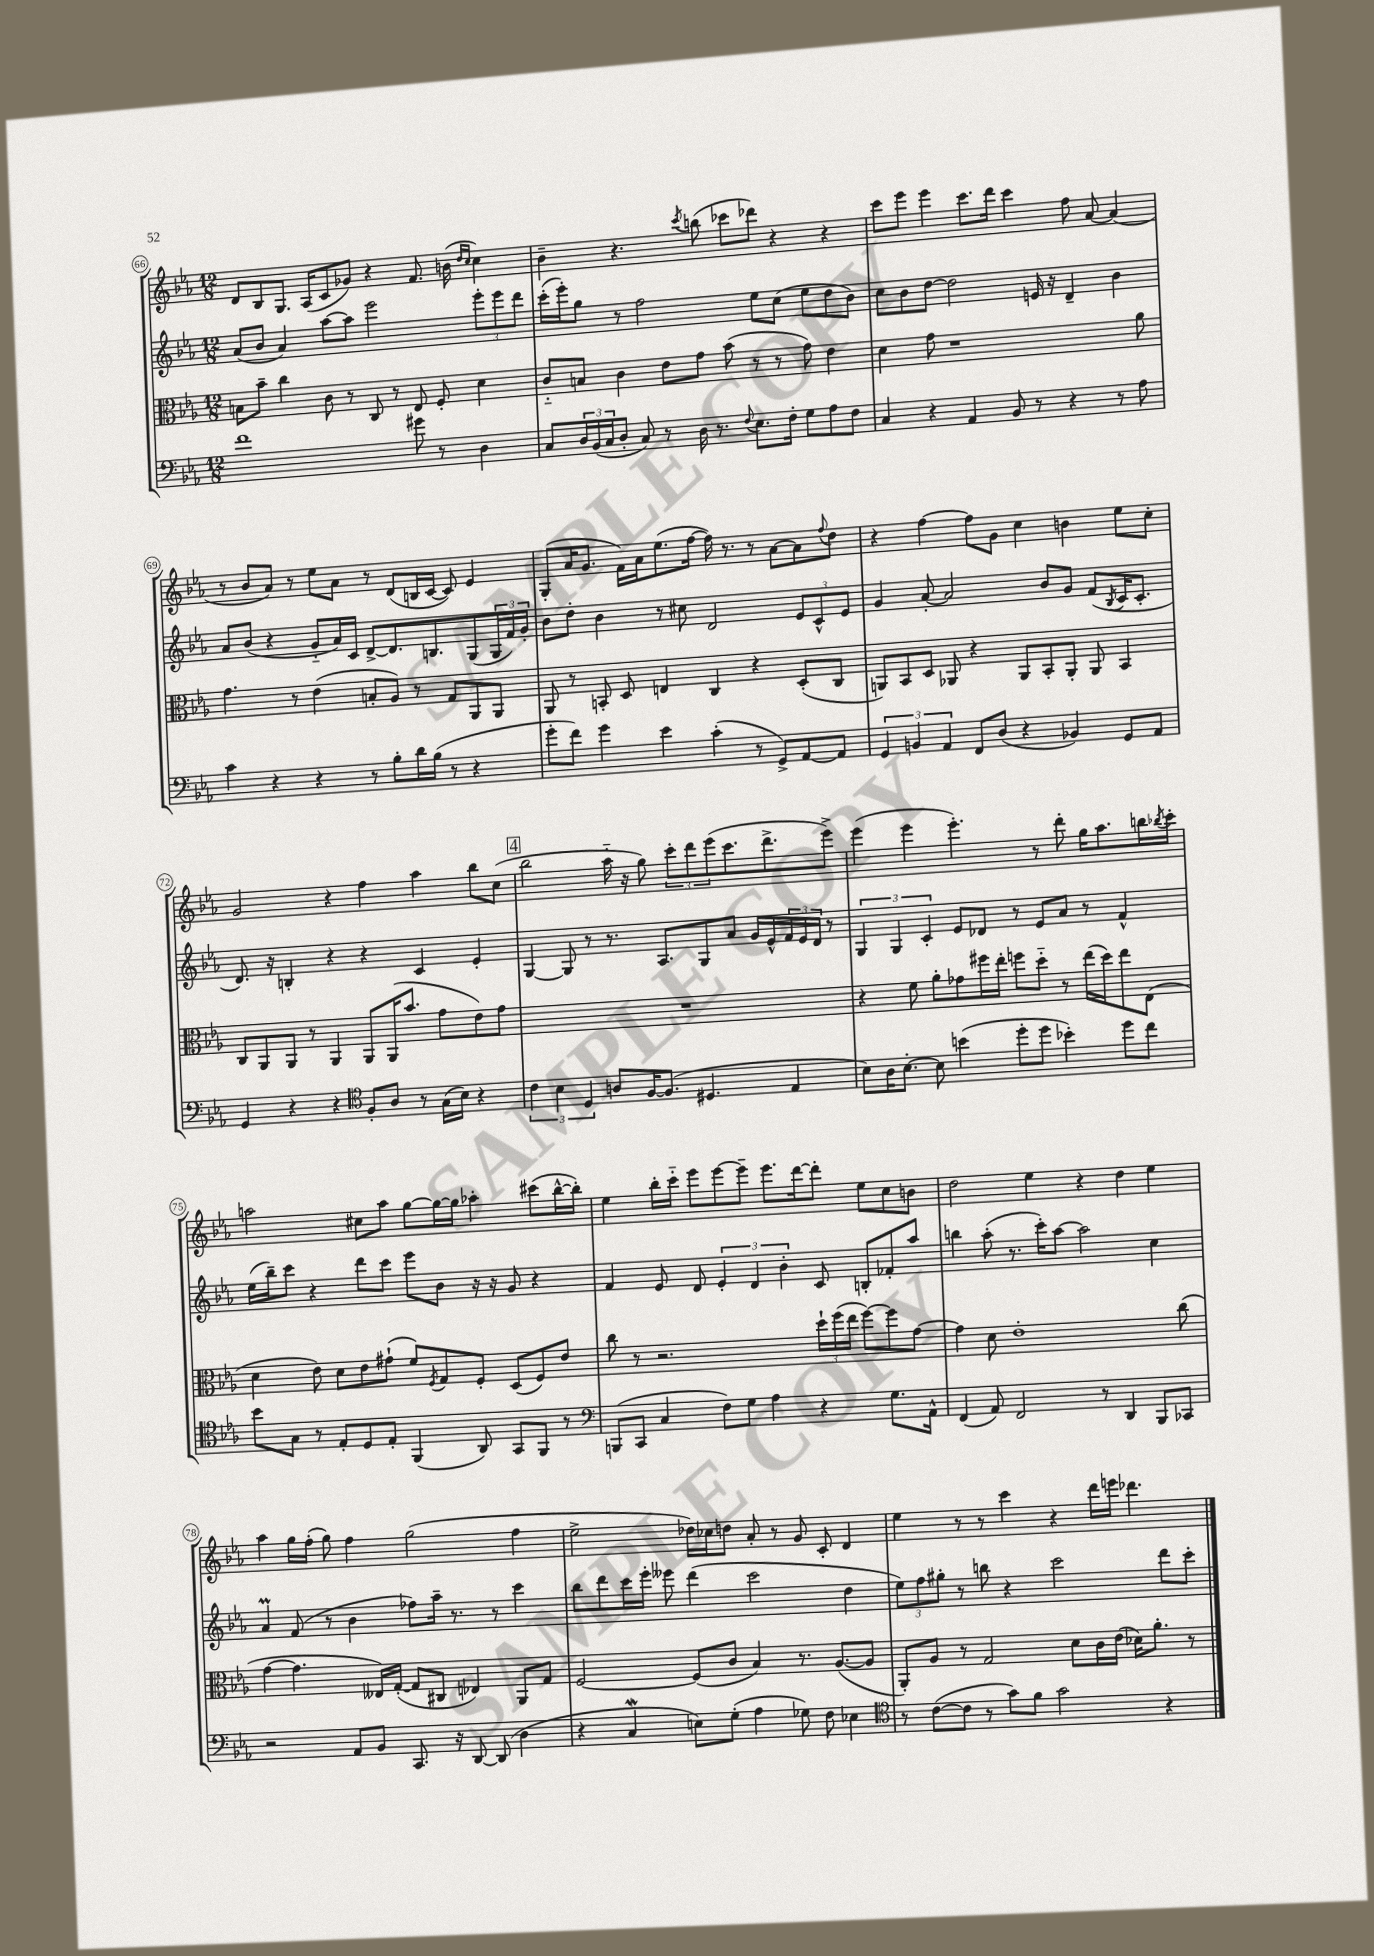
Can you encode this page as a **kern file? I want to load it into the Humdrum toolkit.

**kern	**kern	**kern	**kern
*part4	*part3	*part2	*part1
*staff4	*staff3	*staff2	*staff1
*clefF4	*clefC3	*clefG2	*clefG2
*k[b-e-a-]	*k[b-e-a-]	*k[b-e-a-]	*k[b-e-a-]
*M12/8	*M12/8	*M12/8	*M12/8
=66	=66	=66	=66
1f	8Bn\L	(8a-/L	8d/L
.	8b-~\J	8b-/J	8B-/
.	4cc\	4a-/)	8.G/J
.	.	.	(16A-/KL
.	8c\	[8aa-\L	8c/
.	8r	8aa-\J]	8g-X/J)
.	8C/	2eee-\	4r
.	8r	.	.
8g#X\	8E-/	.	8.f/
8r	8F'/	.	.
.	.	.	(16bn\
.	.	.	16qqdd/LL
.	.	.	16qqcc/JJ
4D\	4d\	12eee-'\L	4cc\)
.	.	12eee-\	.
.	.	12ddd\J	.
=67	=67	=67	=67
8C/L	8c/L	(16ccc'\LL	4b-~\
.	.	16eee-'\J)	.
24D/L	8Bn/J	8gg\J	.
(24BB-/	.	.	.
24C/J	.	.	.
8D'/J	4c\	8r	4.r
8C/)	.	2ff\	.
8r	8e-\L	.	.
.	.	.	8qccc/
16D\	8g\J	.	(8bbn\
8.r	.	.	.
.	(8b-\	.	8ccc-X\L
8qqF/	.	.	.
8.E-\L	8r	8ee-\L	8ddd-X\J)
.	8r	(8cc\J	4r
16F'\Jk	.	.	.
8G\L	8g\)	8ee-\L	.
8A-\	4e-\	8dd\	4r
8F\J	.	8b-\J)	.
=68	=68	=68	=68
4C/	4d\	8cc\L	8ccc\L
.	.	8b-\	8eee-\J
4r	8g\	[8dd\J	4eee-\
.	1r	2dd\]	.
4AA-/	.	.	8.ccc\L
.	.	.	16ddd\Jk
8BB-/	.	.	4ccc\
8r	.	16en/	.
.	.	16r	.
4r	.	4d~/	8ff\
.	.	.	[8a-/
8r	.	4b-\	(4a-/]
8A-\	8a-\	.	.
!!LO:LB:g=z
=69	=69	=69	=69
4c\	4.g\	8a-/L	8r
.	.	(8b-/J	8b-/L
4r	.	4r	8a-/J)
.	8r	.	8r
4r	(4e-\	8g/L	8ee-\L
.	.	16a-/L)	8a-\J
.	.	16c/JJ	.
8r	8Bn'/L	[8d^/L	8r
8B-'\L	8A-/J)	8.d/]	(8d/L
16d\L	8r	.	16Bn/L
(16B-\JJ	.	8.Bn/	[16c/JJ
8r	8G/L	.	8c/])
4r	8AA-/	(8G/	4e-/
.	8AA-/J	24G/L	.
.	.	24f/)	.
.	.	24g'/JJ	.
=70	=70	=70	=70
8g'\L	8AA-/	8b-\L	(8G'/L
8f\J)	8r	8dd'\J	16a-/K
.	.	.	8.g/J
4g\	8BBn'/	4b-\	.
.	8D/	.	16f\LL)
.	.	.	16a-\J
4e-\	4En/	8r	(8.ee-\
.	.	8cc#X\	.
.	.	.	[16ff\Jk
(4c'\	4C/	2d/	16ff\])
.	.	.	8.r
8r	4r	.	8r
8GG^/L)	.	.	[8a-\L
[8AA-/	(8D'/L	12e-/L	8a-\]
.	.	12c^^/	.
.	.	.	8qqff/
8AA-/J]	8C/J	.	8dd\J
.	.	12e-/J	.
=71	=71	=71	=71
6GG/	8AAn/L)	4g/	4r
.	8BB-/	.	.
6BBn/	.	.	.
.	8D/J	[8a-'/	[4ff\
6AA-/	.	.	.
.	8AA-X/	2a-/]	.
8FF/L	4r	.	8ff\L]
(8D/J	.	.	8g\J
4r	8AA-/L	.	4cc\
.	8BB-'/	8b-/L	.
4BB-X/)	8AA-'/J	8g/J	4bn\
.	8AA-/	(8f/L	.
.	.	8qB-/	.
8GG/L	4BB-/	16c/K	8ee-\L
.	.	8.c'/J	.
8AA-/J	.	.	8cc'\J
!!LO:LB:g=z
=72	=72	=72	=72
4GG/	8C/L	8.d/)	2g/
.	8AA-/	.	.
.	.	16r	.
4r	8AA-/J	4Bn'/	.
.	8r	.	.
4r	4AA-/	4r	4r
*clefC4	*	*	*
8F'/L	8AA-/L	4r	4ff\
8A-/J	(16AA-/K	.	.
.	8.b-/J	.	.
8r	.	4c/	4aa-\
(16G\LL	8g\L	.	.
16B-\JJ)	.	.	.
4r	8e-\)	4e-'/	8bb-\L
.	8g\J	.	(8cc\J
!!LO:REH:place=s1:t=4
=73	=73	=73	=73
6c\	1.r	[4G/	2bb-\
6B-\	.	.	.
.	.	8G/]	.
6D/	.	.	.
.	.	8r	.
8An/L	.	8.r	16aa-\
.	.	.	16r
[16F/K	.	.	8gg\)
(8.F/J]	.	8.A-/L	.
.	.	.	12ccc'\L
.	.	.	12ddd\
4.D#X/	.	8G/	.
.	.	.	(12eee-\
.	.	8a-/J	8.ccc\
.	.	16g/LL	.
.	.	16e-^^/	8.ddd^\
4E-/	.	24f/	.
.	.	24e-/	.
.	.	24d/JJ	.
.	.	8r	8eee-^\J)
=74	=74	=74	=74
8B-\L)	4r	6G/	(4eee-\
16A-\K	.	.	.
.	.	6G/	.
[8.B-'\J	.	.	.
.	8f\	.	4eee-\
.	.	6c'/	.
8B-\]	8a-'\L	.	.
(4bn\	8g-X\	8e-/L	4.eee-'\)
.	16ff#X\L	8d-X/J	.
.	16ee-'\JJ	.	.
8dd'\L	8ffn\L	8r	.
8dd\J	8dd\J	8e-/L	8r
4b-X'\)	8r	8a-/J	8ddd'\
.	(16ee-\LL	8r	16gg\KL
.	16dd\J)	.	8.aa-\
8dd\L	8ee-\	4f^^/	.
8cc\J	(8E-\J	.	16bbn\L
.	.	.	8qbb-X/
.	.	.	16ccc'\JJ
!!LO:LB:g=z
=75	=75	=75	=75
8b-\L	4d\	(16ee-\LL	2aan\
.	.	16bb-~\J)	.
8G\J	.	8ccc\J	.
8r	8e-\)	4r	.
8E-'/L	8d\L	.	.
8D/	8e-\	8ddd\L	8cc#X\L
8E-'/J	(8g#X`\J	8ccc\J	8aa\J
(4FF/	8f/L)	8eee-\L	[8gg\L
.	8qF/	.	.
.	8G/	8b-\J	16gg\L_
.	.	.	16gg\JJ]
8AA-/)	8F'/J	16r	4aa-X'\
.	.	16r	.
8GG/L	(8D/L	8g/	.
8FF/J	8F/)	4r	(8ccc#X\L
8r	8e-/J	.	[16bb-^^\L
.	.	.	16bb-'\JJ])
=76	=76	=76	=76
*clefF4	*	*	*
(8BBBn/L	8cc\	4f/	4ee-\
8CC/J	8r	.	.
4C/	2.r	8e-/	16bb-'\LL
.	.	.	16ccc\JJ
.	.	8d/	8eee-\L
8F\L)	.	6e-'/	[8eee-\
8G\J	.	.	8eee-~\J]
.	.	6d/	.
4A-\	.	.	8.eee-\L
.	.	6b-'\	.
.	.	.	[16ddd\k
4r	24dd`\LL	8c/	8ddd'\J]
.	(24ff\	.	.
.	24ee-\JJ	.	.
.	[8ff\L)	8Bn'/L	8ee-\L
8.G\L	8ff\]	8f-X'/	8cc\
.	[8g\J	8aa-/J	8bn\J
16AA-^^\Jk	.	.	.
=77	=77	=77	=77
(4FF/	4g\]	4bbn\	2dd\
8AA-/)	8d\	(8aa-'\	.
2FF/	1e-'	8.r	.
.	.	.	4ee-\
.	.	16ccc'\KL)	.
.	.	[8aa-\J	.
.	.	2aa-\]	4r
8r	.	.	.
4DD/	.	.	4dd\
8BBB-/L	.	4cc\	4ee-\
8CC-X/J	(8cc\	.	.
!!LO:LB:g=z
=78	=78	=78	=78
2r	[4g\	4a-M/	4aa-\
.	4.g\]	(8f/	16gg\LL
.	.	.	(16ff'\JJ
.	.	8r	8gg\)
8AA-/L	.	4b-\	4ff\
8BB-/J	16E--X/LL)	.	.
.	([16G'/JJ	.	.
8.CC/	8G/L]	8ff-X\L)	(2gg\
.	8C#X/J	16aa-~\Jk	.
16r	.	8.r	.
[8DD/	4E-X/)	.	.
(8DD/]	.	8r	.
4D\	8AA-/L	4ccc\	4ff\
.	8G/J	.	.
=79	=79	=79	=79
4r	[2F/	8bb-\L	2ee-^\
.	.	8ddd\	.
4CW/	.	16ccc\L	.
.	.	16eee-'\JJ	.
.	.	8eee--X\	.
8En\L)	(8F/L]	(4ddd\	16dd-X\LL)
.	.	.	16cc-X\J
(8G'\J	8c/J	.	8ddn\J
4A-\	4B-/)	2ccc\	8a-'/
.	.	.	8r
8G-X\)	8.r	.	8g/
8F\	.	.	8c'/
.	([8.A-/L	.	.
4E-X\	.	4dd\	4d/
.	8A-/J]	.	.
=80	=80	=80	=80
*clefC4	*	*	*
8r	8AA-'/L)	12ee-\L)	4ee-\
.	.	12ff\	.
([8c\L	8A-/J	.	.
.	.	12gg#X'\J	.
8c\J]	8r	8r	8r
8r	2G/	8bbn\	8r
8g\L)	.	4r	4ccc\
8f\J	.	.	.
2g\	.	2ccc\	4r
.	8d\L	.	.
.	16c\L	.	16ddd\LL
.	(16e-\JJ	.	16eeen\JJ
.	16d-X\KL)	.	4.ddd-X\
.	8.a-'\J	.	.
4r	.	8ddd\L	.
.	8r	8ccc'\J	.
==	==	==	==
*-	*-	*-	*-
